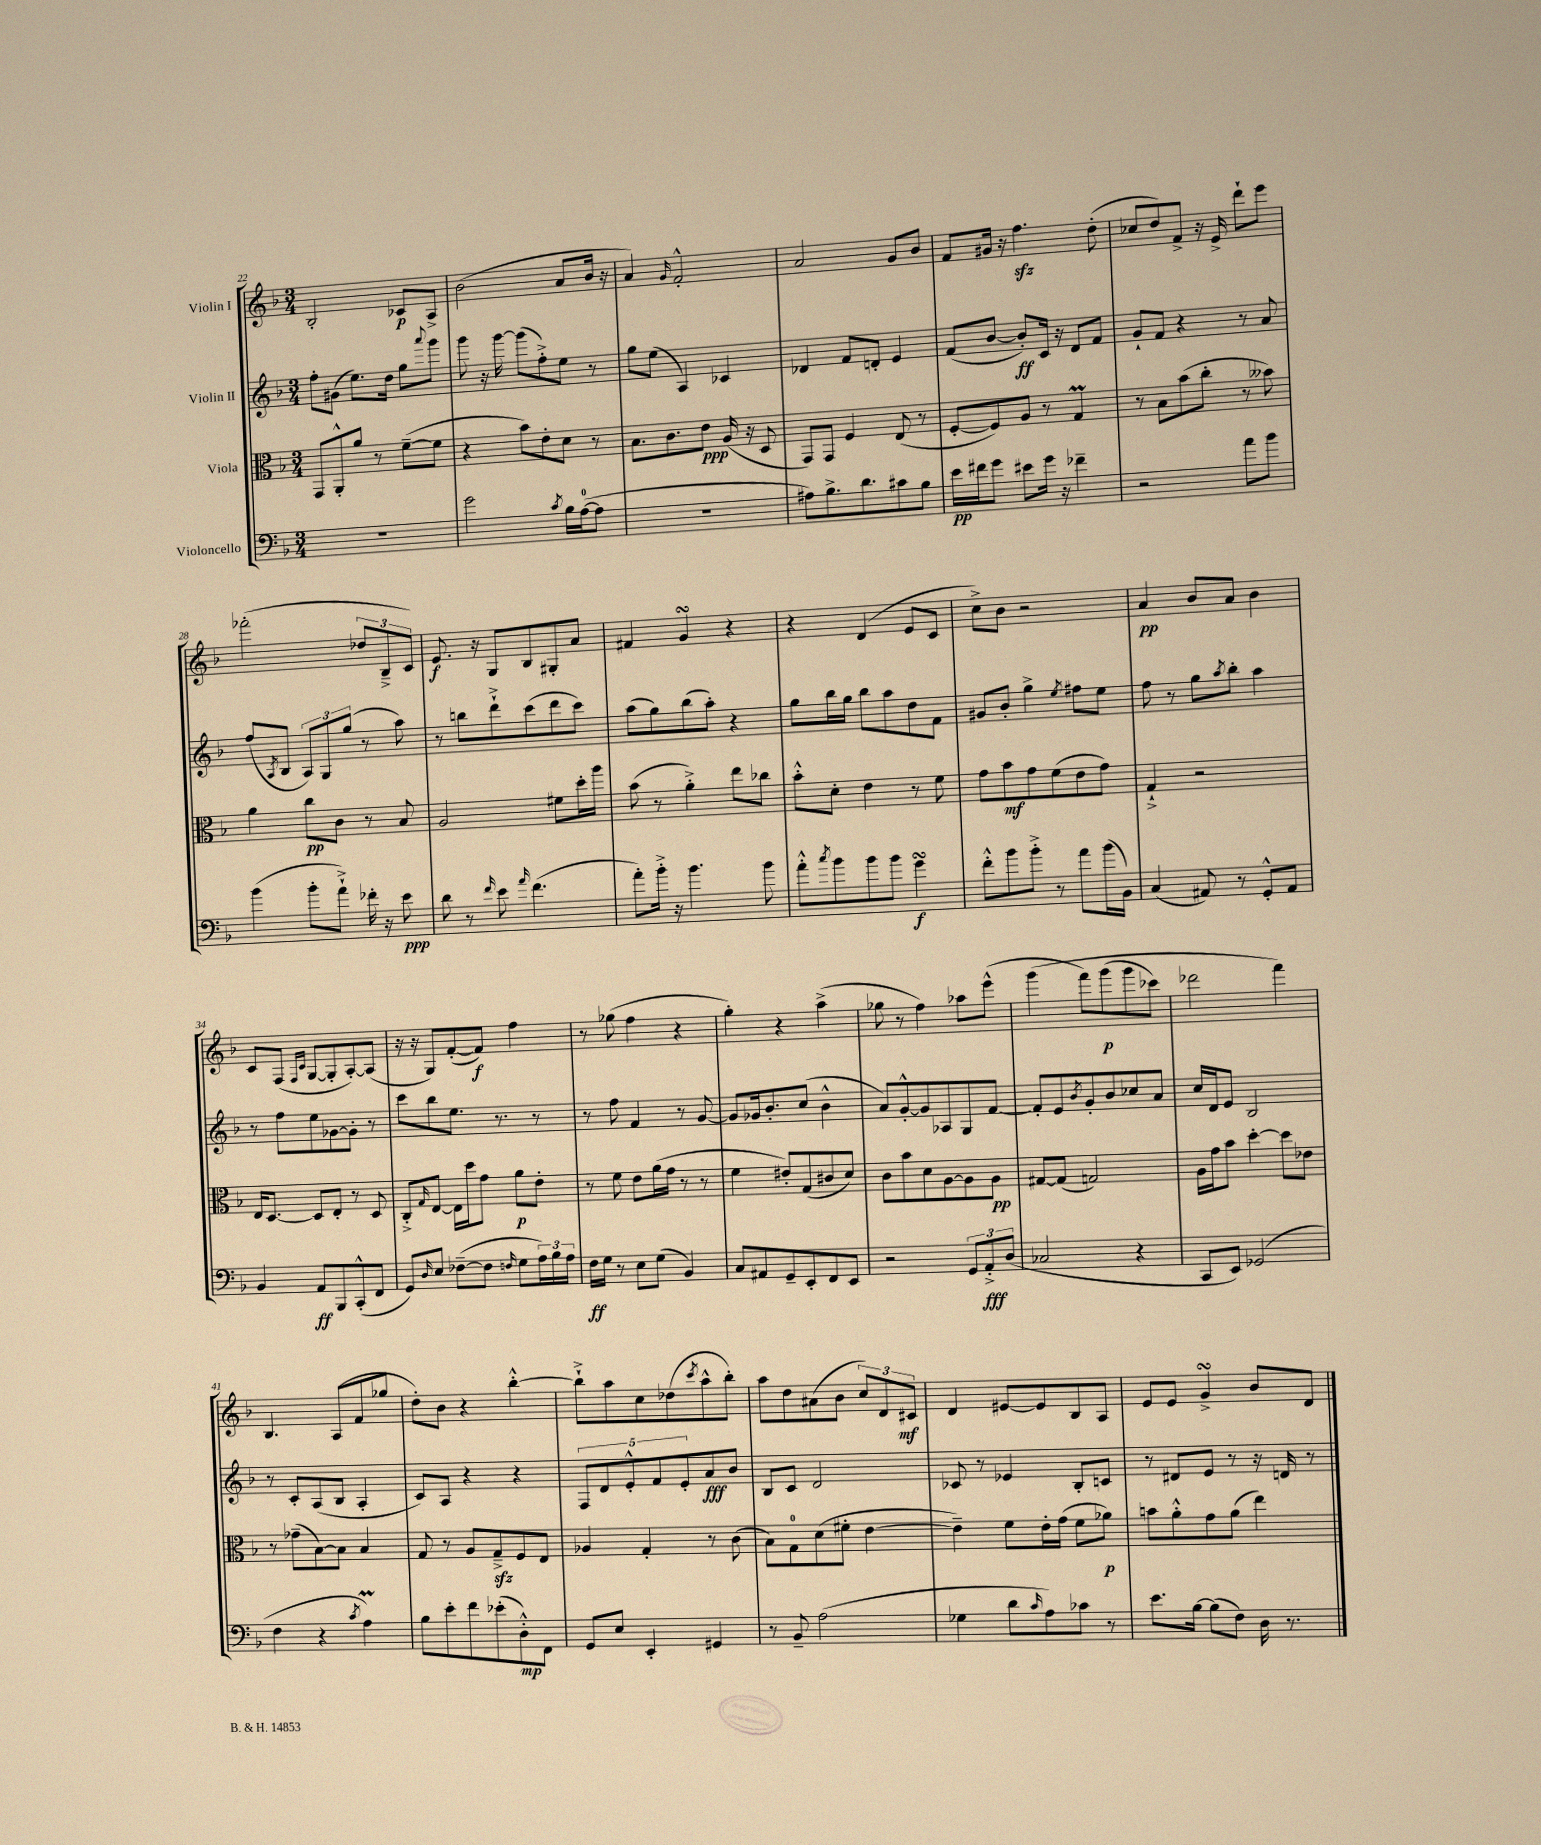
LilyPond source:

<<
\new StaffGroup <<
\new Staff = "s0" \with { instrumentName = "Violin I" } {
    \clef treble \key f \major \numericTimeSignature \time 3/4
    bes2-. ces'8\p a8-> |
    bes'2( a'8 bes'16 r16 |
    a'4) \grace { g'16 } f'2-.-^ |
    a'2 g'8 bes'8 |
    f'8 gis'16 r16 f''4.\sfz d''8-.( |
    ces''8 d''8) f'8-> r16 e'16-> d'''8-! e'''8 |
    fes'''2-.( \tuplet 3/2 { des''8 bes8---> c'8) } |
    e'8.\f r16 g8 bes8 gis8-. a'8 |
    fis'4 g'4\turn r4 |
    r4 d'4( e'8 c'8 |
    c''8->) bes'8 r2 |
    a'4\pp bes'8 a'8 bes'4 |
    c'8 f8( \grace { f16 c'16 } g8~ g8-. a8~-.) a8( |
    r16 r16 g8) f'8~-.( f'8\f) f''4 |
    r8 ges''8( f''4 r4 |
    g''4-.) r4 a''4->( |
    ges''8 r8 f''4) aes''8 e'''8-^( |
    g'''4\( f'''8) g'''8\p( g'''8 ces'''8) |
    des'''2 f'''4\) |
    bes4. a8( f'8 ges''8 |
    d''8-.) bes'8 r4 bes''4~-.-^ |
    bes''8-!-> a''8 c''8 des''8( \acciaccatura { c'''8 } a''8-^ bes''8-.) |
    a''8 d''8 ais'8( bes'8 \tuplet 3/2 { c''8) d'8 cis'8\mf } |
    d'4 eis'8~ eis'8 bes8 a8 |
    e'8 e'8 g'4->\turn bes'8 d'8 \bar "|." |
}
\new Staff = "s1" \with { instrumentName = "Violin II" } {
    \clef treble \key f \major \numericTimeSignature \time 3/4
    f''8-. gis'8( e''8.) d''16 g''8 \appoggiatura { a'''8 } g'''8 |
    g'''8 r16 g'''16~ g'''8( f''8-.->) e''8 r8 |
    g''8 e''8( a4) ces'4 |
    des'4 f'8 d'8-. e'4 |
    f'8( bes'8~ bes'8-.\ff) c'16 r16 d'8 f'8 |
    g'8-! f'8 r4 r8 a'8 |
    f''8( \acciaccatura { a8 } bes8 \tuplet 3/2 { a8) g8 g''8( } r8 a''8) |
    r8 b''8 d'''8-!-> c'''8( d'''8 c'''8) |
    a''8( g''8) bes''8( a''8-.) r4 |
    g''8 bes''16 g''16 bes''8 a''8 d''8 f'8 |
    gis'8 bes'8-. g''4-> \acciaccatura { e''8 } fis''8 e''8 |
    f''8 r8 g''8 \acciaccatura { a''8 } bes''8-. a''4 |
    r8 f''8 e''8 ges'8~ ges'8-. r8 |
    c'''8 bes''8 e''8. r8. r8 |
    r8 f''8 f'4 r8 g'8~ |
    g'8 ges'16 bes'8.-. c''8( bes'4-^ |
    a'8) g'8~-.-^ g'8 aes8 g8 f'8~ |
    f'8-. e'8 \acciaccatura { bes'8 } g'8-. bes'8 ces''8 a'8 |
    c''16 d'16 e'8 bes2 |
    r8 c'8-. a8( bes8 a4-. |
    c'8) a8 r4 r4 |
    \tuplet 5/4 { f8 d'8 e'8-.-^ f'8 e'8-. } a'8\fff bes'8 |
    bes8 c'8 d'2 |
    ces'8 r8 ees'4 bes8-. c'8 |
    r8 dis'8 e'8 r8 r16 d'16 r8 \bar "|." |
}
\new Staff = "s2" \with { instrumentName = "Viola" } {
    \clef alto \key f \major \numericTimeSignature \time 3/4
    g,8 a,8-.-^ a'8 r8 f'8~--( f'8 |
    r4 bes'8) e'8-. d'8 r8 |
    bes8. c'8. e'8\ppp a16( r16 d8 |
    g,8) g,8 f4 e8( r8 |
    f8~-. f8) a8 r8 g4\prall |
    r8 bes8 bes'8( c''8-. r8 beses'8) |
    a'4 c''8\pp c'8 r8 bes8 |
    a2 fis'8 d''16-. a''16 |
    bes'8( r8 a'4-.->) e''8 ces''8 |
    bes'8-.-^ d'8-. e'4 r8 f'8 |
    g'8 bes'8\mf g'8 f'8( e'8 g'8) |
    g4-!-> r2 |
    e16 d8.~ d8 e8-. r8 d8 |
    c8-.-> \grace { g16 } e8~ e16 d''16 g'8 a'8\p e'8-. |
    r8 f'8 e'8 a'16( g'16 r8 r8 |
    f'4 eis'8-.) g8( cis'8 d'8) |
    c'8 bes'8 d'8 a8~ a8 a8\pp |
    gis8~ gis8( g2) |
    a16 g'16 bes'8 d''4~-. d''8 ees'8 |
    r8 ges'8--( bes8~) bes8 bes4 |
    g8 r8 a8 g8--->\sfz f8 e8 |
    aes4 g4-. r8 c'8( |
    bes8) g8-0 d'8( fis'8-. e'4~ |
    e'4--) f'8 e'16-. g'16( f'8 aes'8\p) |
    b'8 a'8-.-^ g'8 a'8( e''4) \bar "|." |
}
\new Staff = "s3" \with { instrumentName = "Violoncello" } {
    \clef bass \key f \major \numericTimeSignature \time 3/4
    R2. |
    g'2 \acciaccatura { c'8 } bes16 a16-0~( a8 |
    R2. |
    ais8) bes8.-> d'8. cis'8 bes8 |
    e'16\pp fis'16 g'8 eis'8 g'16 r16 fes'4-- |
    r2 a'8 bes'8 |
    bes'4( bes'8-. a'8-!->) fes'16-. r16 e'8\ppp |
    d'8 r8 \grace { f'16 } e'8 \grace { a'16 } f'4.( |
    a'8-.) bes'16-.-> r16 bes'4. bes'8 |
    a'8-.-^ \acciaccatura { c''8 } bes'8 bes'8 bes'8 g'4\turn\f |
    f'8-.-^ bes'8 bes'8-.-> r8 a'8 bes'16( bes,16) |
    c4( ais,8) r8 g,8-.-^ ais,8 |
    bes,4 a,8\ff bes,,8 c,8-.-^( f,8 |
    g,8) \grace { d16 } e8 fes8~--( fes8 \grace { f16 } g8 \tuplet 3/2 { a16) bes16 a16 } |
    f16\ff g16 r8 e8 g8( bes,4) |
    c8 ais,8 g,8-- e,8-. f,8 e,8 |
    r2 \tuplet 3/2 { g,8 a,8-.->\fff d8( } |
    ces2 r4 |
    c,8 e,8) ges,2( |
    f4 r4 \acciaccatura { c'8 } a4\prall) |
    bes8 e'8-. f'8 ees'8-.( d8-.-^\mp) f,8 |
    g,8 e8 e,4-. gis,4 |
    r8 bes,8-- a2( |
    ges4 d'8 \grace { c'16 } a8) ces'8 r8 |
    e'8. bes16~ bes8( f8) d16 r8. \bar "|." |
}
>>
>>
\layout { \context { \Score currentBarNumber = #22 } }
